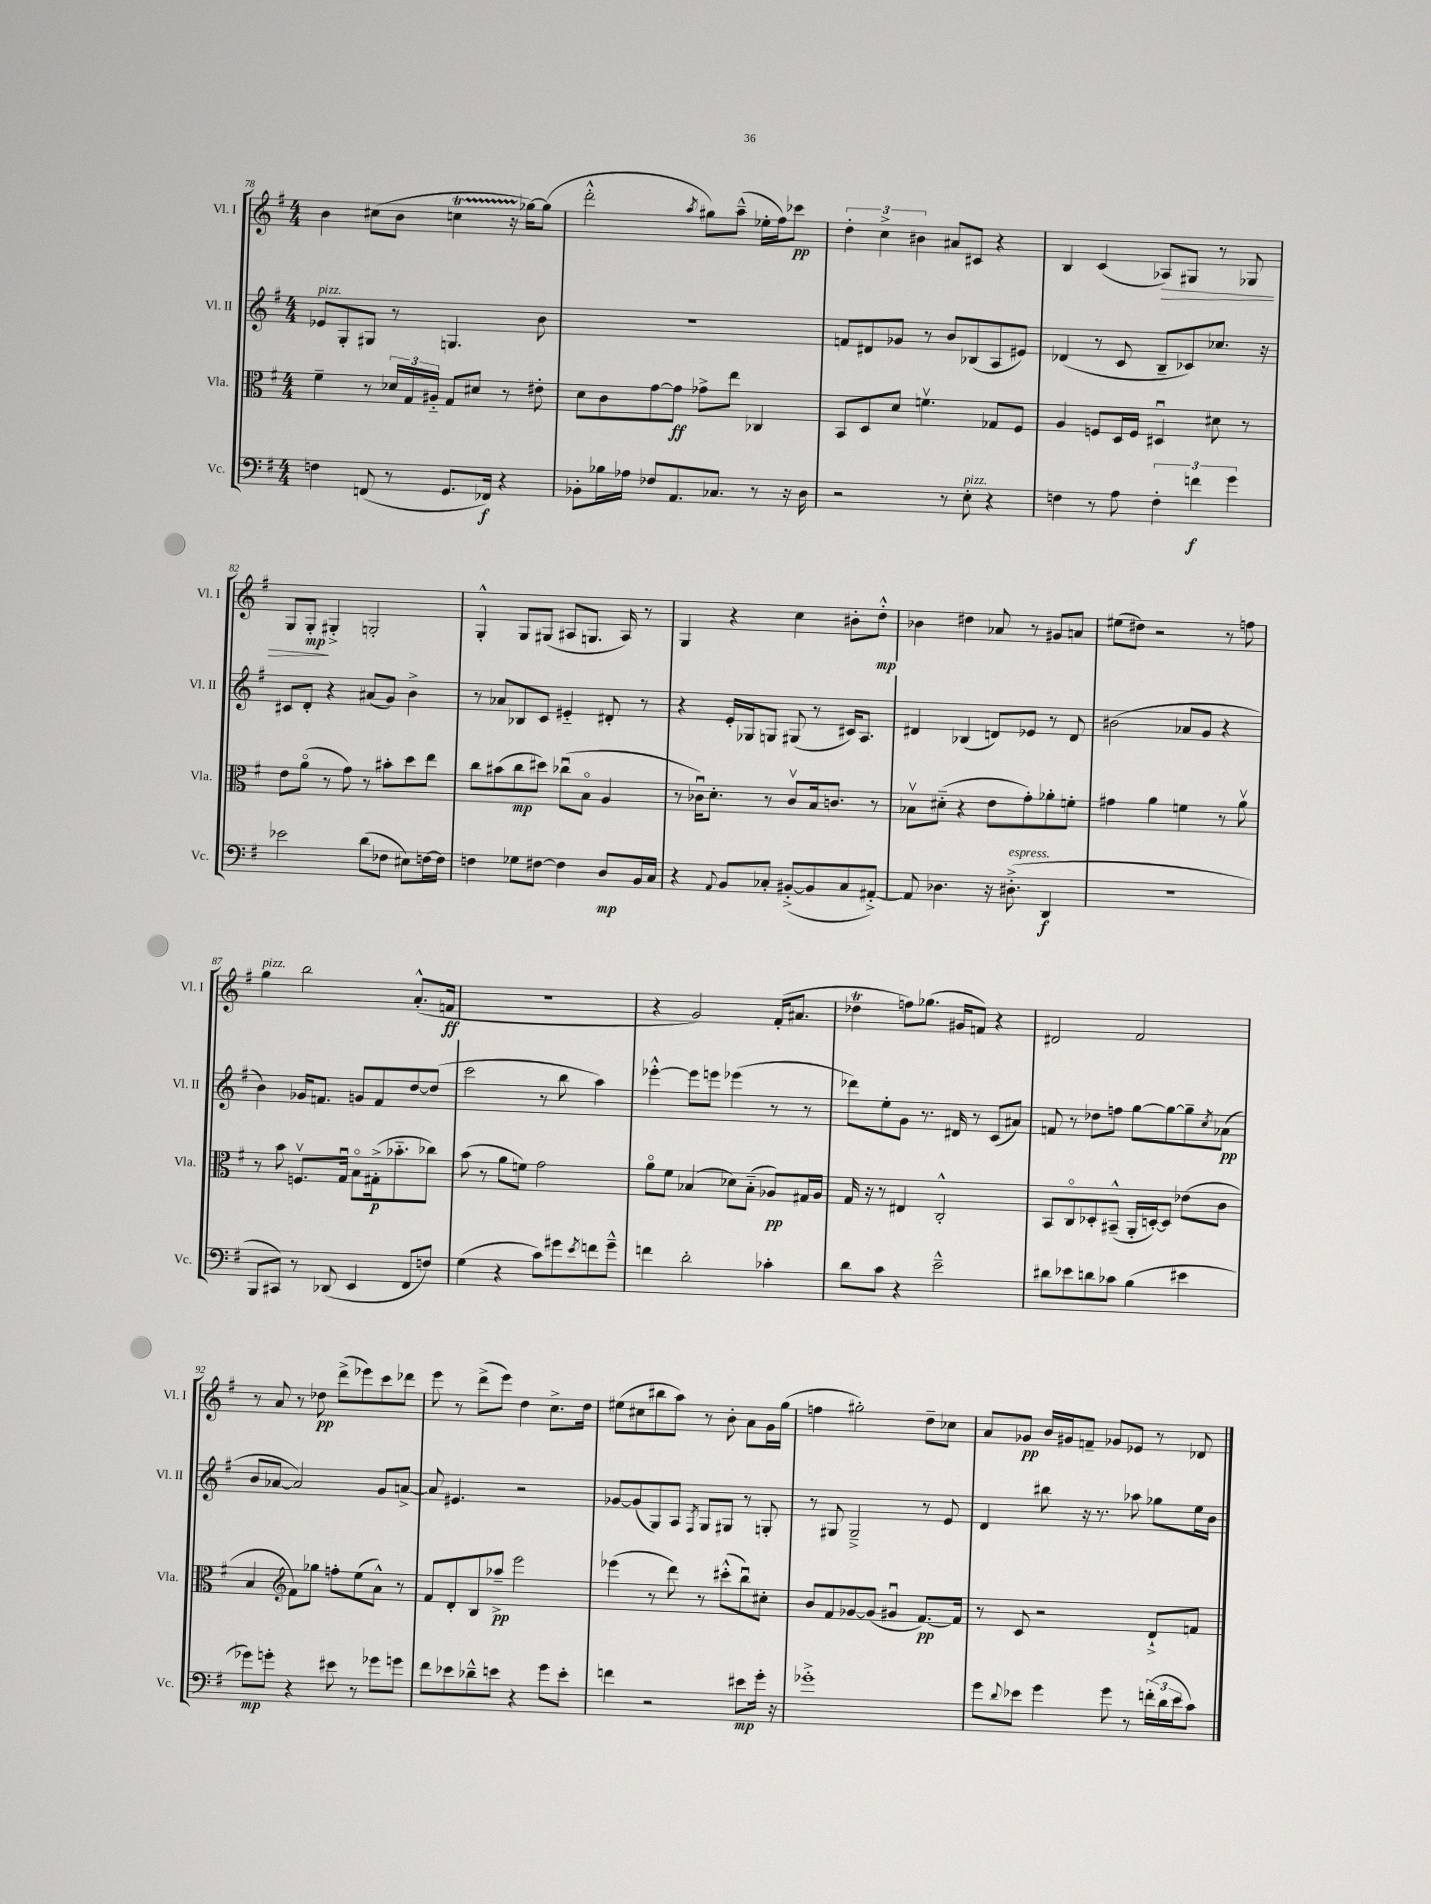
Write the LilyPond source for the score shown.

<<
\new StaffGroup <<
\new Staff = "s0" \with { instrumentName = "Vl. I" shortInstrumentName = "Vl. I" } {
    \clef treble \key g \major \numericTimeSignature \time 4/4
    b'4 cis''8( b'8 c''4\startTrillSpan r16 ges''16~\stopTrillSpan) ges''8( |
    d'''2-.-^ \acciaccatura { a''8 } gis''8) a''8---^( ees''16-. fis''16) ces'''8\pp |
    \tuplet 3/2 { d''4-. c''4-> bis'4 } ais'8 cis'8 r4 |
    b4 c'4( aes8\>) gis8 r8 ges8 |
    g8 g8-.\mp\! gis4-.-> g2-. |
    g4-.-^ g8 gis8( ais8 g8. ais16) r8 |
    g4 r4 c''4 bis'8-. d''8-.-^\mp |
    bes'4 dis''4 aes'8 r8 gis'8 a'8 |
    eis''8( dis''8) r2 r8 f''8 |
    g''4^\markup { \italic "pizz." } b''2 a'8.-.-^( f'16\ff |
    R1 |
    r4 g'2) fis'16-.( ais'8. |
    des''4\trill f''8) ges''8.( gis'16 f'8) r4 |
    dis'2 fis'2 |
    r8 a'8 r8 des''8\pp d'''8->( ees'''8) c'''8 des'''8 |
    e'''8 r8 d'''8->( e'''8) d''4 c''8.-> d''16 |
    eis''8( cis''8 bis''8 a''8) r8 b'8-. a'8 g'16 g''16( |
    f''4 gis''2-.) d''8-- ces''8 |
    a'8 ges'8\pp b'16 gis'16 f'8-- ges'8 ees'8 r8 des'8 \bar "|." |
}
\new Staff = "s1" \with { instrumentName = "Vl. II" shortInstrumentName = "Vl. II" } {
    \clef treble \key g \major \numericTimeSignature \time 4/4
    ees'8^\markup { \italic "pizz." } g8-. gis8 r8 g4. b'8 |
    r1 |
    f'8 dis'8 ges'8 r8 b'8 bes8( a8 eis'8) |
    des'4( r8 c'8 b8-- ces'8) ces''8. r16 |
    cis'8 d'8-. r4 ais'8( g'8) b'4-> |
    r8 aes'8 bes8 c'8 eis'4-_ dis'8-. r8 |
    r4 e'16-. ges16 g8 gis8( r8 cis'16) a8. |
    dis'4 bes4( d'8) ees'8 r8 d'8 |
    bis'2( aes'8 g'8 r4 |
    b'4) ges'16 f'8. g'8 f'8 d''8~ d''8( |
    c'''2 r8 b''8 a''4) |
    ees'''4~-.-^ ees'''8 e'''8 ees'''4( r8 r8 |
    des'''8) e''8-. g'8 r8. dis'16 r8 c'8( ais'8) |
    f'8 r8 des''8 f''8 g''8~ g''8~ g''8-- \acciaccatura { c''8 } aes'8\pp( |
    b'8 aes'8~ aes'2) g'8 a'8~-> |
    a'8 eis'4. r2 |
    ges'8~ ges'8( g8) a8 \acciaccatura { fis8 } g8 gis8 r8 g8-. |
    r8 gis8 gis2---> r8 e'8 |
    d'4 bis''8 r16 r8. aes''8 ges''8 e''16 b'16 \bar "|." |
}
\new Staff = "s2" \with { instrumentName = "Vla." shortInstrumentName = "Vla." } {
    \clef alto \key g \major \numericTimeSignature \time 4/4
    fis'4-- r8 \tuplet 3/2 { des'16 g16 ais16-_ } g8 dis'8 r8 eis'8-. |
    d'8 c'8 g'8~ g'8\ff ges'8-> e''8 ces4 |
    b,8 d8 d'8 f'4.\upbow ges8 fis8 |
    a4 f8 d16 f16 dis4\downbow dis'8 r8 |
    e'8 a'8\flageolet( r8 g'8) r8 bis'8-. d''8 e''8 |
    c''8 bis'8( c''8\mp dis''8) ces''8\downbow( b8\flageolet a4 |
    r8 ces'16\downbow) d'8.-. r8 ces'8\upbow b16 c'8. r8 |
    bes8\upbow dis'8-_( r4 e'8 g'8-.) aes'8-. f'8-. |
    gis'4 a'4 f'4 r8 a'8\upbow |
    r8 b'8 f8.\upbow g16\downbow b8\flageolet gis16-.->\p( bes'8.-_ ces''8) |
    b'8( r8 a'8 f'8) g'2 |
    a'8\flageolet fis'8 bes4( des'8) bes8-_( aes8\pp) gis16 aes16 |
    g16 r16 r8 eis4 c2-.-^ |
    b,8 c8\flageolet des8-. bis,8---^( a,16-. d16~-.) d8 ees'8( c'8 |
    b4 \clef treble fis'8) ges''8 f''8-. e''8( a'8-^) r8 |
    fis'8 d'8-. b8 aes''8--->\pp e'''2 |
    ees'''4( r8 d'''8) r8 cis'''8-.-^( b''8\downbow) cis''8-. |
    b'8 fis'8 ges'8~ ges'8( gis'4\downbow fis'8.~\pp) fis'16 |
    r8 c'8 r2 d'8-!-> f'8 \bar "|." |
}
\new Staff = "s3" \with { instrumentName = "Vc." shortInstrumentName = "Vc." } {
    \clef bass \key g \major \numericTimeSignature \time 4/4
    f4 f,8( r8 g,8. fes,16\f) r4 |
    bes,8-. bes16 aes16 fes8 a,8. ces8. r8 r16 d16 |
    r2 r8 e8-.^\markup { \italic "pizz." } r4 |
    f4 r8 a8 \tuplet 3/2 { f4-. f'4\f g'4 } |
    ees'2 d'8( fes8 eis8) f16~ f16 |
    f4 ges8 fis8~ fis4 d8\mp b,16 c16 |
    r4 \appoggiatura { a,8 } b,8 ces8-. bis,8~-.->( bis,8 ces8 ais,8~-.->) |
    ais,8 des4. r16 dis8.-.->^\markup { \italic "espress." }( d,4\f |
    R1 |
    b,,8 cis,8) r8 des,8( e,4 fis,8 f8) |
    g4( r4 c'8) gis'8 \acciaccatura { e'8 } f'8 gis'8---^ |
    f'4 d'2-. ces'4-. |
    d'8 c'8 r4 e'2---^ |
    dis'8 ees'8 d'8 ces'8 b4( eis'4 |
    ges'8\mp) g'8-. r4 eis'8 r8 ges'8 g'8 |
    fis'8 ees'8 des'8---^ e'8 r4 g'8 e'8-. |
    f'4 r2 eis'8\mp g'16-. r16 |
    ges'1-.-> |
    g'8 \appoggiatura { d'8 } ees'8 g'4 g'8 r8 \tuplet 3/2 { f'16-.( d'16 ees'16 } c'8) \bar "|." |
}
>>
>>
\layout { \context { \Score currentBarNumber = #78 } }
